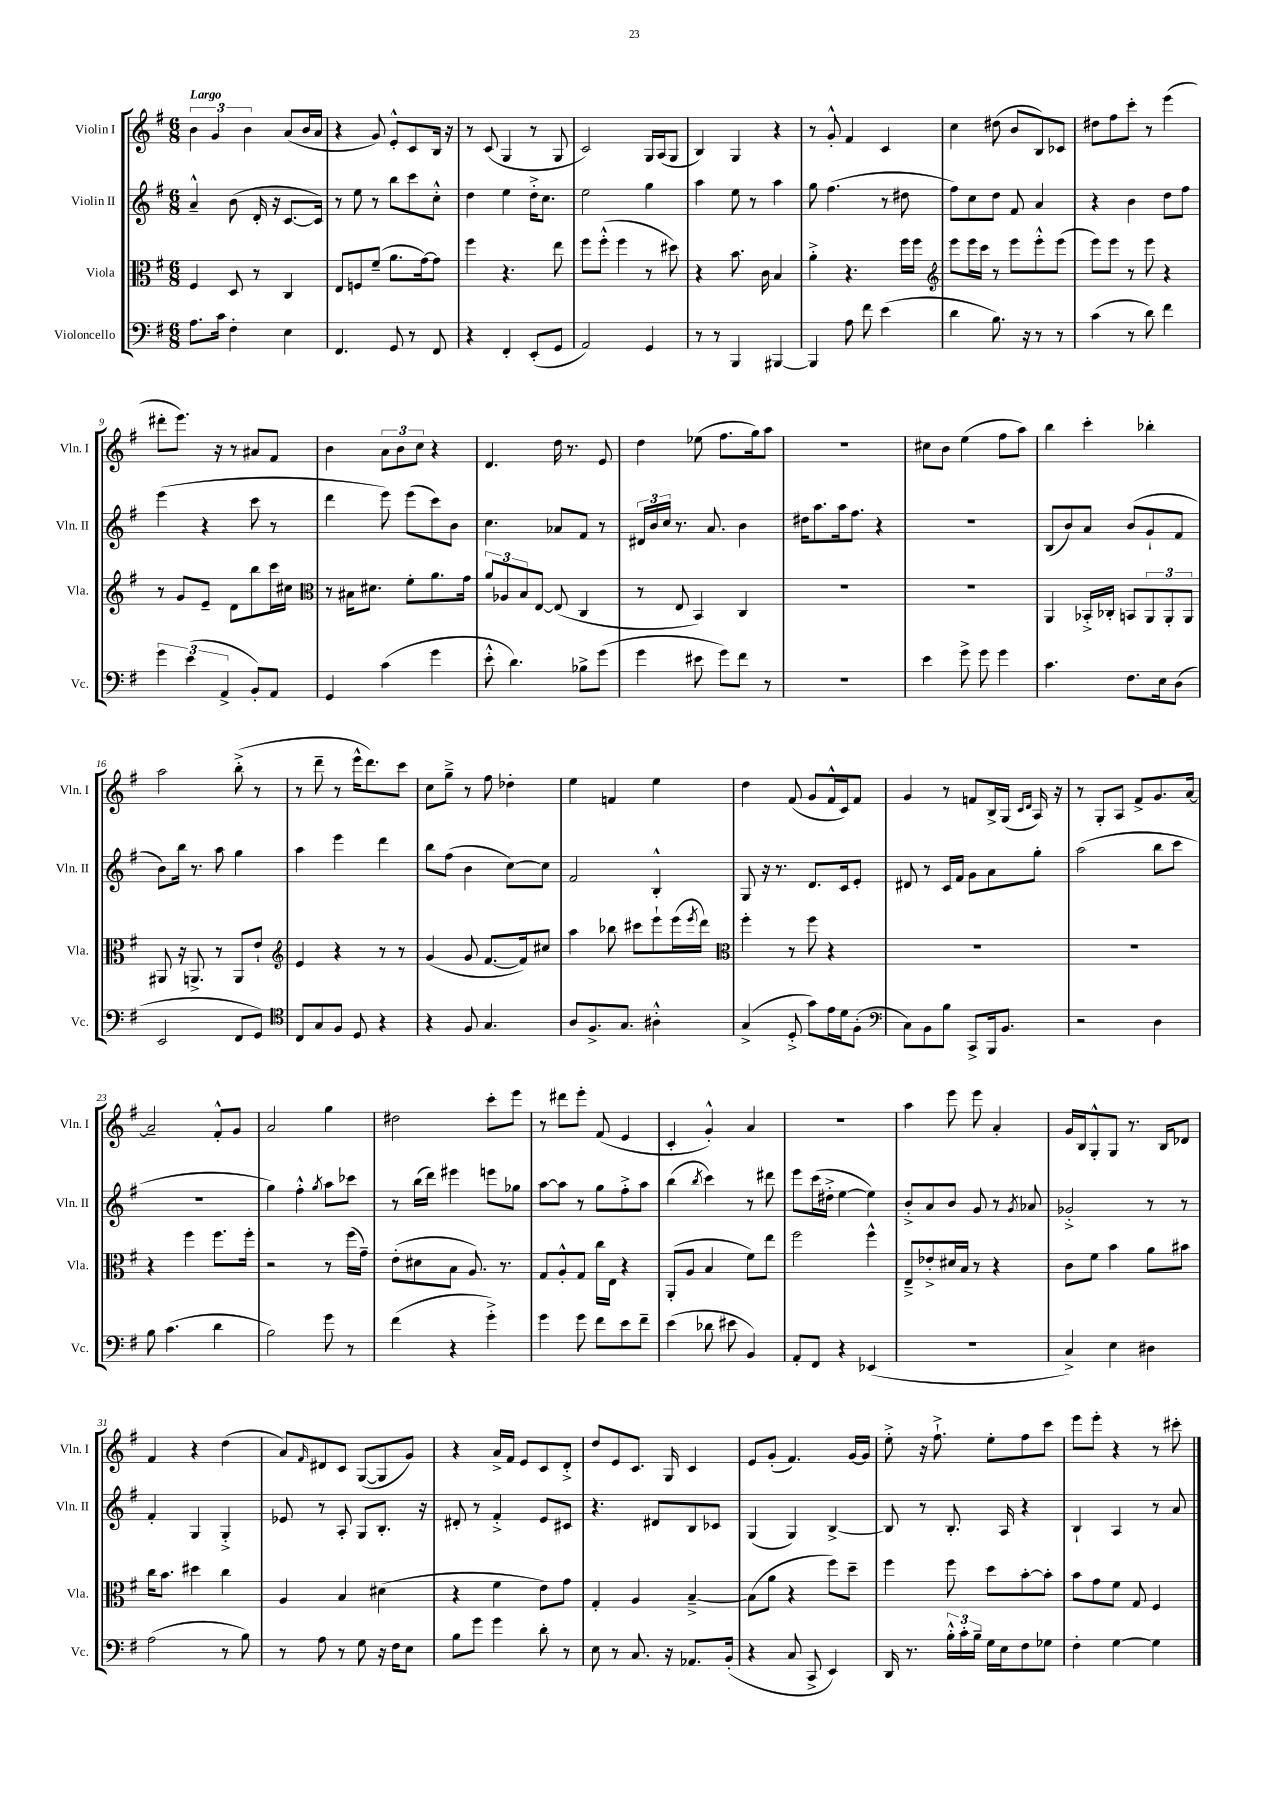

**kern	**kern	**kern	**kern
*staff4	*staff3	*staff2	*staff1
*clefF4	*clefC3	*clefG2	*clefG2
*k[f#]	*k[f#]	*k[f#]	*k[f#]
*M6/8	*M6/8	*M6/8	*M6/8
8.A\L	4F#/	4a~^^/	6b\
.	.	.	6g/
16c\Jk	.	.	.
4F#'\	8D/	(8b\	.
.	.	.	6b\
.	8r	16d'/	.
.	.	16r	.
4E\	4C/	[8.c/L	(8a/L
.	.	.	16b/L
.	.	16c/]Jk)	16a/JJ
=	=	=	=
4.FF#/	8E/L	8r	4r
.	8F/	8ee\	.
.	(8f#~/J	8r	8g/)
8GG/	8.a\L	8bb\L	8e'^^/L
8r	.	8ccc\	8c/
.	[16g\k)	.	.
8FF#/	8g\]J	8cc'^^\J	16B/Jk
.	.	.	16r
=	=	=	=
4r	4ff#\	4dd\	8r
.	.	.	(8c/
4FF#'/	4.r	4ee\	4G/
(8EE'/L	.	16dd'^\LK	8r
.	.	8.cc\J	.
8GG/J	8ee\	.	8G/
=	=	=	=
2AA/)	8ff#\L	2ee\	2c/)
.	(8ff#'^^\J	.	.
.	4ff#\	.	.
4GG/	8r	4gg\	16G/LL
.	.	.	(16A/J
.	8dd#\)	.	8G/J
=	=	=	=
8r	4r	4aa\	4B/)
8r	.	.	.
4BBB/	8.b\	8ee\	4G/
.	.	8r	.
.	16c\	.	.
[4BBB#/	4B/	4aa\	4r
=	=	=	=
4BBB#/]	4a'^\	8gg\	8r
.	.	(4.ff#\	8g'^^/
8A\	4.r	.	4f#/
8f#\	.	.	.
(4e\	.	8r	4c/
.	16ff#\LL	8dd#\	.
.	16ff#\JJ	.	.
=	=	=	=
*	*clefG2	*	*
4d\	8eee\L	8ff#\L)	4cc\
.	16eee\L	8cc\	.
.	16ccc\JJ	.	.
8.B\)	8r	8dd\J	(8dd#\
.	8eee\L	8f#/	8b/L
16r	.	.	.
8r	8eee'^^\	4a/	8B/)
8r	(8eee\J	.	8c-/J
=	=	=	=
(4c\	8eee\L)	4r	8dd#\L
.	8eee\J	.	8ff#\
8r	8r	4b\	8ccc'\J
8d\)	8eee\	.	8r
4f#\	4r	8dd\L	(4eee\
.	.	8ff#\J	.
=	=	=	=
6g\	8r	(4eee\	8ddd#'\L
.	8g/L	.	8.eee\J)
(6e\	.	.	.
.	8e~/J	4r	.
.	.	.	16r
6AA^/	.	.	.
.	8d\L	.	8r
8BB'/L)	8bb\	8ccc\	8a#/L
8AA/J	16ccc\L	8r	8f#/J
.	16cc#\JJ	.	.
=	=	=	=
*	*clefC3	*	*
4GG/	8r	4ddd\	4b\
.	16B#\LK	.	.
.	8.d#\J	.	.
(4c\	.	8eee\)	12a\L
.	.	.	12b\
.	8f#'\L	(8eee\L	.
.	.	.	12cc\J
4g\	8.a\	8ccc\)	4r
.	.	8b\J	.
.	16g\Jk	.	.
=	=	=	=
8e'^^\	12a/L	4.cc\	4.d/
.	12A-/	.	.
4.d\)	.	.	.
.	12B/	.	.
.	[8E/J	.	.
.	(8E/]	8a-/L	16dd\
.	.	.	8.r
8B-^\L	4C/	8f#/J	.
(8g\J	.	8r	8e/
=	=	=	=
4g\	8r	24d#/LL	4dd\
.	.	24b/	.
.	.	24cc/JJ	.
.	8E/	8.r	.
8e#\	4BB/)	.	(8ee-\
.	.	8.a/	.
8g\L)	.	.	8.ff#\L
8f#\J	4C/	4b\	.
.	.	.	16gg\k)
8r	.	.	8aa\J
=	=	=	=
2.r	2.r	16dd#\LK	2.r
.	.	8.aa\	.
.	.	16aa\k	.
.	.	8.ff#\J	.
.	.	4r	.
=	=	=	=
4e\	2.r	2.r	8cc#\L
.	.	.	8b\J
8g^\	.	.	(4ee\
8g\	.	.	.
4g\	.	.	8ff#\L
.	.	.	8aa\J)
=	=	=	=
4.c\	4AA/	(8B/L	4bb\
.	.	8b/)	.
.	16BB-'^/LL	8a/J	4ccc'\
.	16C-'/JJ	.	.
8.F#\L	8BB/L	(8b/L	.
.	12AA/	8g`/	4bb-'\
16E\k	.	.	.
.	12AA'/	.	.
(8D\J	.	8f#/J	.
.	12AA/J	.	.
=	=	=	=
2EE/	8AA#/	8b\L)	2aa\
.	16r	16bb\Jk	.
.	8.AA^/	8.r	.
.	8r	8aa\	.
8FF#/L	8AA/L	4gg\	(8bb'^\
8GG/J)	8e`/J	.	8r
=	=	=	=
*clefC4	*clefG2	*	*
8C/L	4e/	4aa\	8r
8G/	.	.	8ddd~\
8F#/J	4r	4eee\	8r
8D/	.	.	16eee^^\LK
.	.	.	8.ddd\)
4r	8r	4ddd\	.
.	8r	.	8ccc\J
=	=	=	=
4r	(4g/	8bb\L	8cc\L
.	.	(8ff#\J	8gg~^\J
8F#/	8g/	4b\	8r
4.G/	[8.f#/L	.	8ff#\
.	.	[8cc\L)	4dd-'\
.	16f#/]k)	.	.
.	8cc#/J	8cc\]J	.
=	=	=	=
8A/L	4aa\	2f#/	4ee\
8.F#^/	.	.	.
.	8bb-\	.	4f/
8.G/J	.	.	.
.	8ccc#\L	.	.
4A#'^^\	8eee`\	4B'^^/	4ee\
.	(16eee\L	.	.
.	8qeee/	.	.
.	16ddd\JJ)	.	.
=	=	=	=
*	*clefC3	*	*
(4G^/	4ff#'\	8G/	4dd\
.	.	16r	.
.	.	8.r	.
8D'^/	8r	.	(8f#/
8g\L)	8ff#\	8.d/L	8g/L
16e\L	4r	.	16f#^^/L
16d\J	.	16c/k	16c/J)
(8F#'\J	.	8e'/J	8f#/J
=	=	=	=
*clefF4	*	*	*
8C\L)	2.r	8d#/	4g/
8BB\	.	8r	.
8B\J	.	16c/LL	8r
.	.	16f#/JJ	.
8CC^/L	.	8g\L	8f/L
16BBB/k	.	8a\	16B^/L
8.BB/J	.	.	(16G/JJ
.	.	.	16qqc/LL
.	.	.	16qqd/JJ
.	.	8gg'\J	16A/)
.	.	.	16r
=	=	=	=
2r	2.r	(2aa\	8r
.	.	.	8G'/L
.	.	.	8A/J
.	.	.	8f#^/L
4D\	.	8bb\L	8.g/
.	.	8ccc\J	.
.	.	.	[16a/Jk
=	=	=	=
8B\	4r	2.r	2a~/]
(4.c\	.	.	.
.	4ff#\	.	.
4d\	8.ff#\L	.	8f#'^^/L
.	.	.	8g/J
.	16ff#'\Jk	.	.
=	=	=	=
2B\)	2r	4gg\)	2a/
.	.	4ff#'^^\	.
.	.	8qgg/	.
8g\	8r	8aa\L	4gg\
8r	(16ff#\LL	8ccc-\J	.
.	16g~\JJ)	.	.
=	=	=	=
(4f#\	(8e'\L	8r	2dd#\
.	8d#\	(16bb\LL	.
.	.	16ddd\JJ)	.
4r	8B\J	4eee#\	.
.	8.A/)	.	.
4g'^\)	.	8eee\L	8ccc'\L
.	8.r	.	.
.	.	8gg-\J	8eee\J
=	=	=	=
4g\	8G/L	[8aa\L	8r
.	8A'^^/	8aa\]J	8ddd#\L
8g\	8G/J	8r	8eee'\J
8f#\L	16cc\LL	8gg\L	(8f#/
.	16E\JJ	.	.
8e\	4r	8ff#'^\	4e/
8f#~\J	.	8aa\J	.
=	=	=	=
(4e\	(8AA'/L	(4bb\	4c'/
.	8A/J	.	.
.	.	8qbb/	.
8d-\	4B/	4ccc\)	4g'^^/)
8e#\	.	.	.
4BB/)	8f#\L)	8r	4a/
.	8ee\J	8ddd#\	.
=	=	=	=
8AA'/L	2ff#\	8eee\L	2.r
8FF#/J	.	(16ccc\L	.
.	.	16dd#'^\JJ	.
4r	.	[4ee\	.
(4EE-/	4ff#^^\	4ee\])	.
=	=	=	=
2.r	8E~^/L	8b'^/L	4aa\
.	8e-'^/	8a/	.
.	16d#/L	8b/J	8eee\
.	16B/JJ	.	.
.	8r	8g/	8eee\
.	4r	8r	4a'/
.	.	8qg/	.
.	.	8a-/	.
=	=	=	=
4C^/)	8c\L	2g-'^/	16g/LL
.	.	.	16B/J
.	8f#\J	.	8G'^^/
4E\	4b\	.	8G/J
.	.	.	8.r
4D#\	8a\L	8r	.
.	.	.	16B/LK
.	8b#\J	8r	8d-/J
=	=	=	=
(2A\	16cc\LK	4f#'/	4f#/
.	8.b\J	.	.
.	4dd#\	4G/	4r
8r	4cc\	4G'^/	(4dd\
8B\)	.	.	.
=	=	=	=
8r	4A/	8e-/	8a/L)
.	.	.	16qqf#/
8A\	.	8r	8d#/
8r	4B/	8A'/	8c/J
8G\	.	8G/L	([8G/L
16r	(4d#\	8.B'/J	8G/]
16F#\LK	.	.	.
8E\J	.	.	8g/J)
.	.	16r	.
=	=	=	=
8B\L	4r	8d#'/	4r
8g\J	.	8r	.
4g\	4f#\	4f#'^/	16a^/LL
.	.	.	16f#/JJ
.	.	.	8e/L
8d'\	8e\L)	8e/L	8c/
8r	8g\J	8c#/J	8d'^/J
=	=	=	=
8E\	4G'/	4.r	8dd/L
8r	.	.	8e/
8.C/	4A/	.	8.c/J
.	.	8d#/L	.
16r	.	.	16G/
8.AA-/L	[4B~^/	8B/	4c/
.	.	8c-/J	.
(16BB'/Jk	.	.	.
=	=	=	=
4r	(8B\]L	(4G/	8e/L
.	8a\J	.	(8g'/J
8C/	4r	4G/)	4.f#/)
8CC^/	.	.	.
4EE/)	8ff#\L)	[4B^/	.
.	8dd~\J	.	[16g/LL
.	.	.	16g/]JJ
=	=	=	=
16DD/	4ff#\	8B/]	8ee'^\
8.r	.	.	.
.	.	8r	16r
.	.	.	8.ff#`^\
24B'^^\LL	8ff#\	8.B'/	.
24c'\	.	.	.
24B~\JJ	.	.	.
16G\LL	8dd\L	.	8ee'\L
16E\J	.	16A/	.
8F#\	[8b'\	4r	8ff#\
8G-\J	8b'\]J	.	8ccc\J
=	=	=	=
4F#'\	8b\L	4B`/	8eee\L
.	8g\	.	8eee'\J
[4G\	8f#\J	4A/	4r
.	8G/	.	.
4G\]	4F#/	8r	8r
.	.	8a/	8ccc#'\
==	==	==	==
*-	*-	*-	*-
